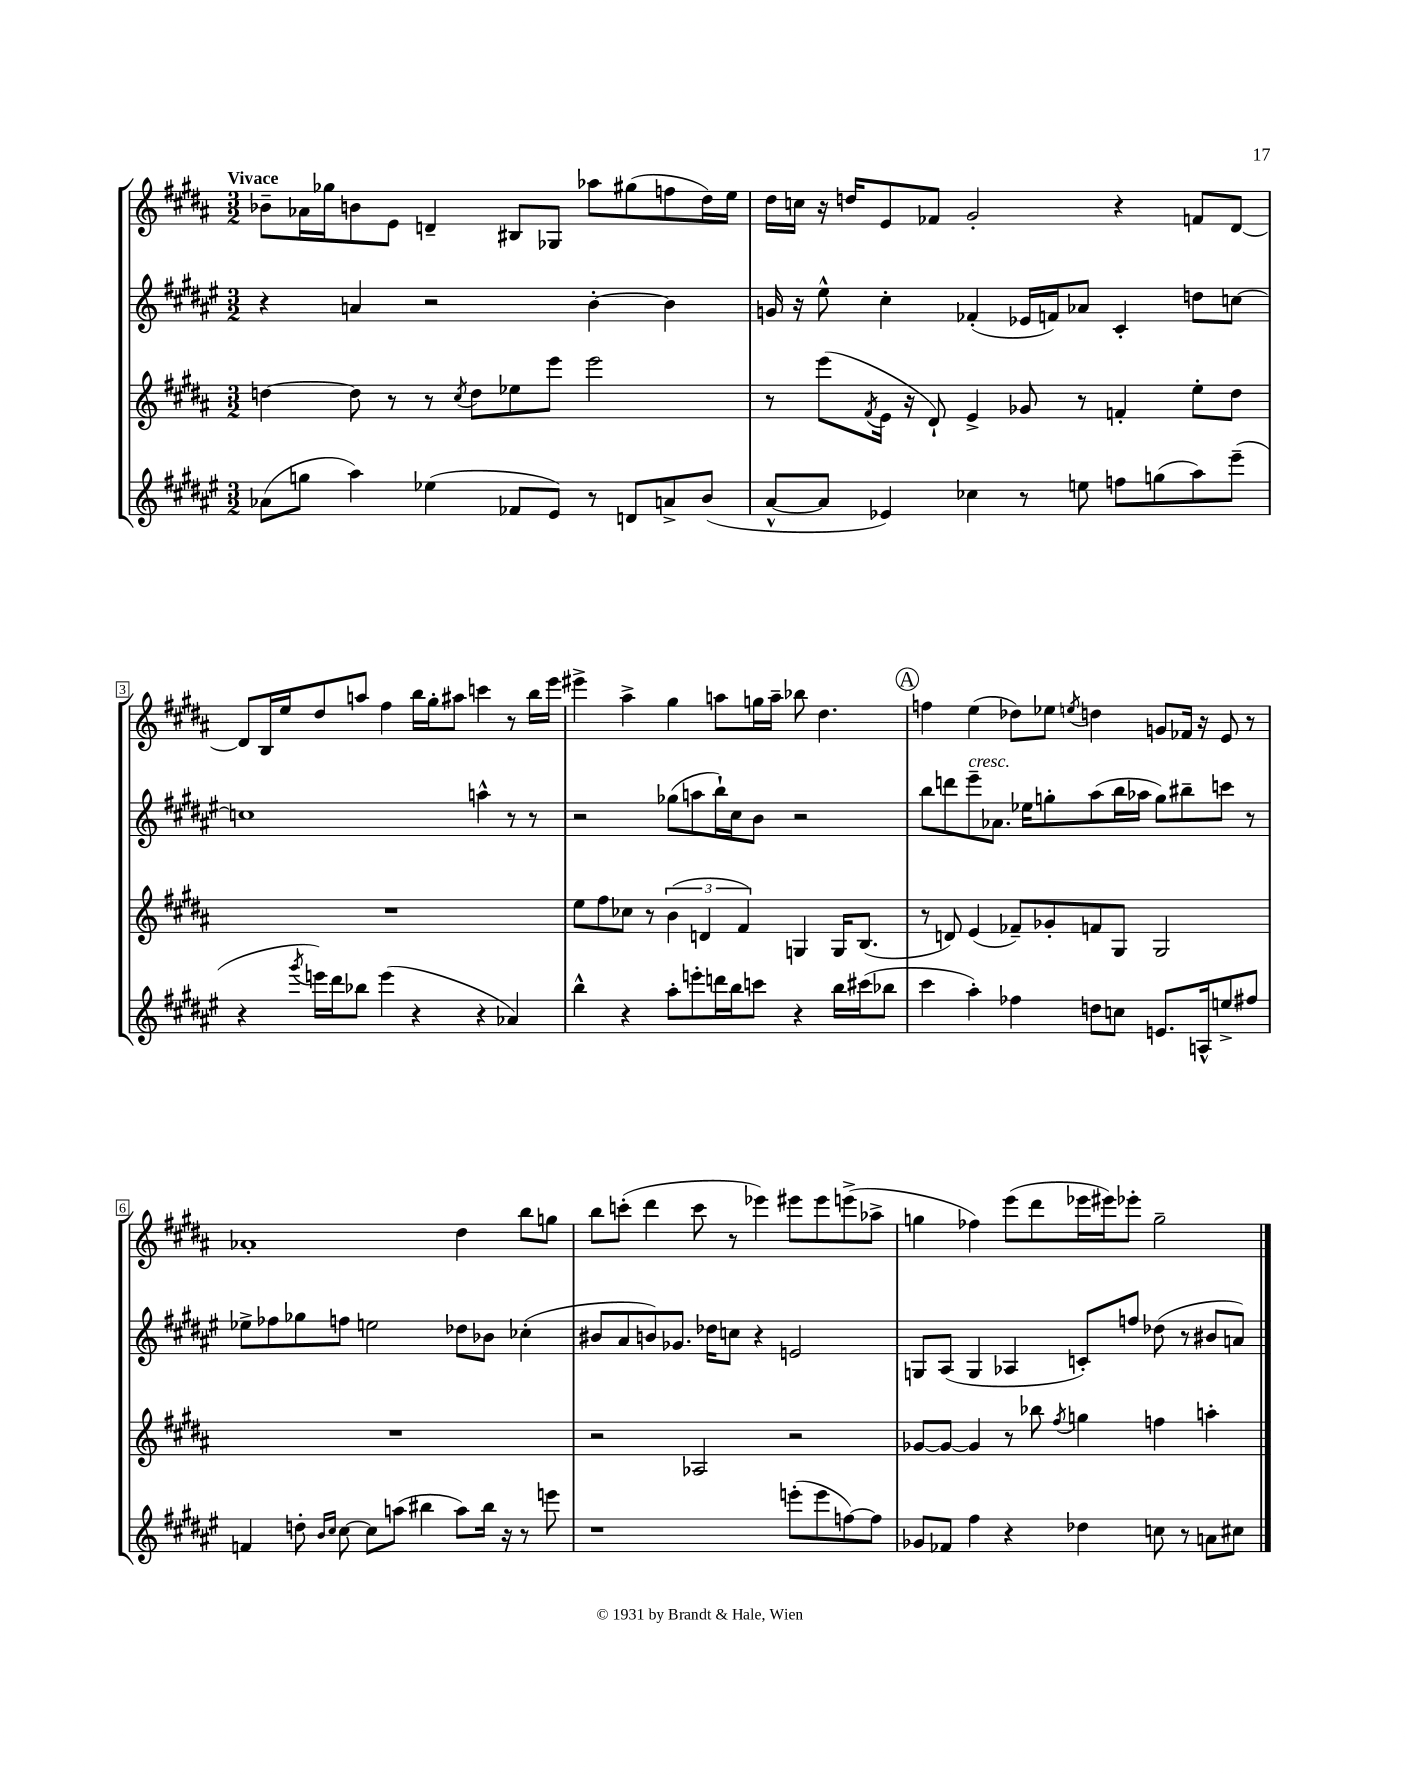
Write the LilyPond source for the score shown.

<<
\new StaffGroup <<
\new Staff = "s0" {
    \clef treble \key b \major \numericTimeSignature \time 3/2 \tempo "Vivace"
    bes'8-- aes'16 ges''16 b'8 e'8 d'4-- bis8 ges8 aes''8 gis''8( f''8 dis''16) e''16 |
    dis''16 c''16 r16 d''16 e'8 fes'8 gis'2-. r4 f'8 dis'8~ |
    dis'8 b16 e''16 dis''8 a''8 fis''4 b''16 gis''16-. ais''8 c'''4 r8 b''16 e'''16 |
    eis'''4-> ais''4-> gis''4 a''8 g''16 a''16-- bes''8 dis''4. |
    \mark \markup { \circle "A" } f''4 e''4( des''8) ees''8 \acciaccatura { e''8 } d''4 g'8 fes'16 r16 e'8 r8 |
    aes'1-. dis''4 b''8 g''8 |
    b''8 c'''8-.( dis'''4 c'''8 r8 ees'''4) eis'''8 eis'''8 e'''8->( aes''8-> |
    g''4 fes''4) e'''8( dis'''8 ees'''16 eis'''16) ees'''8-. g''2-- \bar "|." |
}
\new Staff = "s1" {
    \clef treble \key fis \major \numericTimeSignature \time 3/2
    r4 a'4 r2 b'4~-. b'4 |
    g'16 r16 eis''8-^ cis''4-. fes'4-.( ees'16 f'16) aes'8 cis'4-. d''8 c''8~ |
    c''1 a''4-^ r8 r8 |
    r2 ges''8( a''8 b''16-!) cis''16 b'8 r2 |
    \mark \markup { \circle "A" } b''8 d'''8 eis'''8--^\markup { \italic "cresc." } aes'8. ees''16 g''8-. ais''8( b''16 aes''16 g''8) bis''8-- c'''8 r8 |
    ees''8-> fes''8 ges''8 f''8 e''2 des''8 bes'8 ces''4-.( |
    bis'8 ais'8 b'8) ges'8. des''16 c''8 r4 e'2 |
    g8 ais8( g4 aes4 c'8-.) f''8 des''8( r8 bis'8 a'8) \bar "|." |
}
\new Staff = "s2" {
    \clef treble \key b \major \numericTimeSignature \time 3/2
    d''4~ d''8 r8 r8 \acciaccatura { cis''8 } d''8 ees''8 e'''8 e'''2 |
    r8 e'''8( \acciaccatura { fis'8 } e'16 r16 dis'8-!) e'4-> ges'8 r8 f'4-. e''8-. dis''8 |
    R1. |
    e''8 fis''8 ces''8 r8 \tuplet 3/2 { b'4( d'4 fis'4) } g4 g16 b8.( |
    \mark \markup { \circle "A" } r8 d'8) e'4( fes'8--) ges'8-. f'8 gis8 gis2 |
    R1. |
    r2 aes2 r2 |
    ges'8~ ges'8~ ges'4 r8 bes''8 \acciaccatura { fis''8 } g''4 f''4 a''4-. \bar "|." |
}
\new Staff = "s3" {
    \clef treble \key fis \major \numericTimeSignature \time 3/2
    aes'8( g''8 ais''4) ees''4( fes'8 eis'8) r8 d'8 a'8-> b'8( |
    ais'8~-^ ais'8 ees'4) ces''4 r8 e''8 f''8 g''8( ais''8) eis'''8--( |
    r4 \acciaccatura { gis'''8 } e'''16) dis'''16 bes''8 e'''4( r4 r4 aes'4) |
    b''4-^ r4 ais''8-. e'''8-. d'''16 b''16 c'''8 r4 b''16 cis'''16( bes''8 |
    \mark \markup { \circle "A" } cis'''4 ais''4-.) fes''4 d''8 c''8 e'8. a16-^ e''8-> fis''8 |
    f'4 d''8-. \grace { b'16 cis''16 } cis''8~ cis''8 a''8( bis''4 a''8) bis''16 r16 r8 e'''8 |
    r1 e'''8-.( e'''8 f''8~) f''8 |
    ges'8 fes'8 fis''4 r4 des''4 c''8 r8 a'8 cis''8 \bar "|." |
}
>>
>>
\layout { \context { \Score \override BarNumber.stencil = #(make-stencil-boxer 0.1 0.3 ly:text-interface::print) } }
